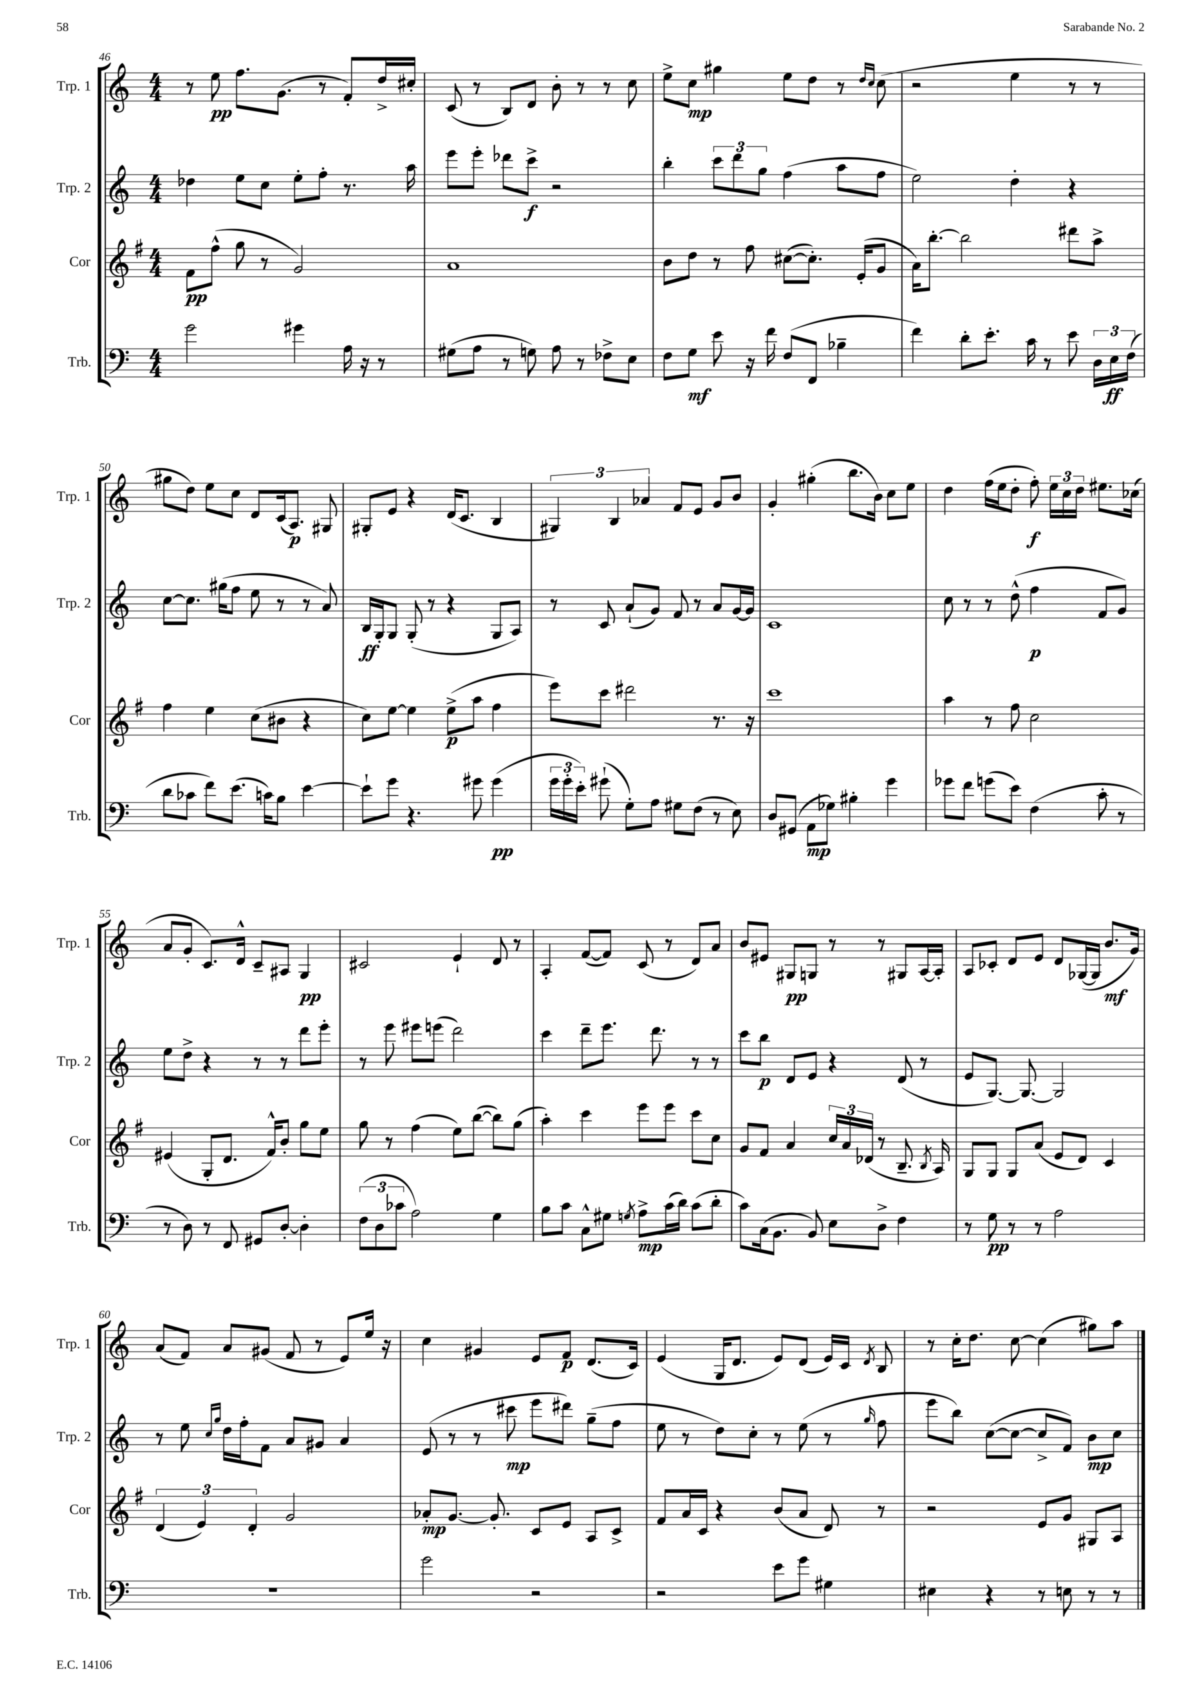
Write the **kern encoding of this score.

**kern	**dynam	**kern	**dynam	**kern	**dynam	**kern	**dynam
*part4	*part4	*part3	*part3	*part2	*part2	*part1	*part1
*staff4	*staff4	*staff3	*staff3	*staff2	*staff2	*staff1	*staff1
*I"Trb.	*	*I"Cor	*	*I"Trp. 2	*	*I"Trp. 1	*
*I'Trb.	*	*I'Cor	*	*I'Trp. 2	*	*I'Trp. 1	*
*clefF4	*	*clefG2	*	*clefG2	*	*clefG2	*
*k[]	*	*k[f#]	*	*k[]	*	*k[]	*
*M4/4	*	*M4/4	*	*M4/4	*	*M4/4	*
=46	=46	=46	=46	=46	=46	=46	=46
2g\	.	8f#\L	pp	4dd-X\	.	8r	.
.	.	(8ff#^^\J	.	.	.	8ee\	pp
.	.	8gg\	.	8ee\L	.	8.ff\L	.
.	.	8r	.	8cc\J	.	.	.
.	.	.	.	.	.	(8.g\J	.
4g#X\	.	2g/)	.	8ee'\L	.	.	.
.	.	.	.	8ff'\J	.	8r	.
16A\	.	.	.	8.r	.	8f'/L)	.
16r	.	.	.	.	.	.	.
8r	.	.	.	.	.	16dd^/L	.
.	.	.	.	16aa\	.	16cc#X'/JJ	.
=47	=47	=47	=47	=47	=47	=47	=47
(8G#X\L	.	1a	.	8eee\L	.	(8c/	.
8A\J	.	.	.	8eee'\J	.	8r	.
8r	.	.	.	8ddd-X\L	.	8B/L)	.
8Gn\)	.	.	.	8ccc^\J	f	8d/J	.
8A\	.	.	.	2r	.	8b'\	.
8r	.	.	.	.	.	8r	.
8F-X^\L	.	.	.	.	.	8r	.
8E\J	.	.	.	.	.	8cc\	.
=48	=48	=48	=48	=48	=48	=48	=48
8F\L	.	8b\L	.	4bb'\	.	8ee^\L	.
8G\J	mf	8dd\J	.	.	.	8cc\J	mp
8e\	.	8r	.	12ccc\L	.	4gg#X\	.
.	.	.	.	12ddd\	.	.	.
16r	.	8ff#\	.	.	.	.	.
.	.	.	.	12gg\J	.	.	.
16f\	.	.	.	.	.	.	.
(8F/L	.	([8cc#X\L	.	(4ff\	.	8ee\L	.
8FF/J	.	8.cc#'\J])	.	.	.	8dd\J	.
4B-X~\	.	.	.	8aa\L	.	8r	.
.	.	(16e'/KL	.	.	.	.	.
.	.	.	.	.	.	16qqdd/LL	.
.	.	.	.	.	.	16qqcc/JJ	.
.	.	8g/J	.	8ff\J	.	(8cc\	.
=49	=49	=49	=49	=49	=49	=49	=49
4f\)	.	16a\KL)	.	2ee\)	.	2r	.
.	.	[8.bb'\J	.	.	.	.	.
8d'\L	.	2bb\]	.	.	.	.	.
8.e'\J	.	.	.	.	.	.	.
.	.	.	.	4dd'\	.	4ee\	.
16c\	.	.	.	.	.	.	.
8r	.	.	.	.	.	.	.
8e\	.	8ddd#X\L	.	4r	.	8r	.
24D\LL	.	8aa^\J	.	.	.	8r	.
24E\	ff	.	.	.	.	.	.
(24F\JJ	.	.	.	.	.	.	.
!!LO:LB:g=z
=50	=50	=50	=50	=50	=50	=50	=50
8d\L	.	4ff#\	.	[8cc\L	.	8gg#X\L	.
8c-X\J	.	.	.	8.cc\J]	.	8dd\J)	.
8f\L)	.	4ee\	.	.	.	8ee\L	.
.	.	.	.	(16gg#X\KL	.	.	.
(8.e\J	.	.	.	8ff\J	.	8cc\J	.
.	.	(8cc\L	.	8ee\	.	8d/L	.
16cn\KL)	.	.	.	.	.	.	.
8B\J	.	8b#X\J	.	8r	.	(16c/k	.
.	.	.	.	.	.	8.A/J)	p
[4e\	.	4r	.	8r	.	.	.
.	.	.	.	8a/)	.	8G#X/	.
=51	=51	=51	=51	=51	=51	=51	=51
8e`\L]	.	8cc\L)	.	16B/LL	ff	8G#X'/L	.
.	.	.	.	16G'/J	.	.	.
8g\J	.	[8ee\J	.	8G/J	.	8e/J	.
4.r	.	4ee\]	.	(8G'/	.	4r	.
.	.	.	.	8r	.	.	.
.	.	(8ee^\L	p	4r	.	(16d/KL	.
.	.	.	.	.	.	8.c/J	.
8g#X\	.	8aa\J	.	.	.	.	.
(4g#\	pp	4ff#\	.	8G/L	.	4B/	.
.	.	.	.	8A/J)	.	.	.
=52	=52	=52	=52	=52	=52	=52	=52
24g\LL	.	8eee\L)	.	8r	.	6G#X/)	.
24g'\	.	.	.	.	.	.	.
24e'\JJ)	.	.	.	.	.	.	.
(8g#X`\	.	8ccc\J	.	8c/	.	.	.
.	.	.	.	.	.	6B/	.
8G'\L)	.	2ddd#X\	.	(8a`/L	.	.	.
.	.	.	.	.	.	6a-X/	.
8A\J	.	.	.	8g/J)	.	.	.
8G#X\L	.	.	.	8f/	.	8f/L	.
(8F\J	.	.	.	8r	.	8e/J	.
8r	.	8.r	.	8a/L	.	8g/L	.
8E\)	.	.	.	[16g/L	.	8b/J	.
.	.	16r	.	16g/JJ]	.	.	.
=53	=53	=53	=53	=53	=53	=53	=53
8D/L	.	1ccc	.	1c	.	4g'/	.
(8GG#X/J	.	.	.	.	.	.	.
8AA\L	mp	.	.	.	.	(4gg#X'\	.
8G-X\J)	.	.	.	.	.	.	.
4B#X'\	.	.	.	.	.	8.bb\L	.
.	.	.	.	.	.	16b\Jk)	.
4g\	.	.	.	.	.	8cc\L	.
.	.	.	.	.	.	8ee\J	.
=54	=54	=54	=54	=54	=54	=54	=54
8g-X\L	.	4aa\	.	8cc\	.	4dd\	.
8f\J	.	.	.	8r	.	.	.
(8gn\L	.	8r	.	8r	.	(16ff\LL	.
.	.	.	.	.	.	16ee\J	.
8e\J)	.	8ff#\	.	(8dd^^\	.	8dd'\J	.
(4F\	.	2cc\	.	4ff\	p	8ff'\)	f
.	.	.	.	.	.	24ee\LL	.
.	.	.	.	.	.	24cc\	.
.	.	.	.	.	.	24dd\JJ	.
8c'\	.	.	.	8f/L	.	8.ee#X\L	.
8r	.	.	.	8g/J)	.	.	.
.	.	.	.	.	.	(16cc-X\Jk	.
!!LO:LB:g=z
=55	=55	=55	=55	=55	=55	=55	=55
8r	.	(4e#X/	.	8ee\L	.	8a/L	.
8D\)	.	.	.	8dd^\J	.	8g'/J	.
8r	.	8G'/L	.	4r	.	8.c/L)	.
8FF/	.	8.d/J	.	.	.	.	.
.	.	.	.	.	.	16d^^/Jk	.
8GG#X/L	.	.	.	8r	.	8c~/L	.
.	.	16f#^^/KL)	.	.	.	.	.
[8D'/J	.	8b'/J	.	8r	.	8A#X/J	.
4D'\]	.	8gg\L	.	8ddd\L	.	4G/	pp
.	.	8ee\J	.	8eee'\J	.	.	.
=56	=56	=56	=56	=56	=56	=56	=56
(12F\L	.	8gg\	.	8r	.	2c#X/	.
12D\	.	.	.	.	.	.	.
.	.	8r	.	8eee\	.	.	.
12c-X\J	.	.	.	.	.	.	.
2A\)	.	(4ff#\	.	8eee#X\L	.	.	.
.	.	.	.	(8eeen\J	.	.	.
.	.	8ee\L)	.	2ddd\)	.	4e`/	.
.	.	([8bb\J	.	.	.	.	.
4G\	.	8bb\L])	.	.	.	8d/	.
.	.	(8gg\J	.	.	.	8r	.
=57	=57	=57	=57	=57	=57	=57	=57
8B\L	.	4aa'\)	.	4ccc\	.	4A'/	.
8c\J	.	.	.	.	.	.	.
8C^^\L	.	4ccc\	.	8ddd~\L	.	([8f/L	.
8G#X\J	.	.	.	8.eee\J	.	8f/J])	.
8qGn/	.	.	.	.	.	.	.
8A^\L	mp	8eee\L	.	.	.	(8c/	.
.	.	.	.	8.ddd\	.	.	.
(16c\L	.	8eee\J	.	.	.	8r	.
16d\JJ)	.	.	.	.	.	.	.
(8c\L	.	8ccc\L	.	8r	.	8d/L)	.
8d'\J	.	8cc\J	.	8r	.	8a/J	.
=58	=58	=58	=58	=58	=58	=58	=58
8c\L)	.	8g/L	.	8ccc\L	.	8b/L	.
(16C\k	.	8f#/J	.	8bb\J	p	8e#X/J	.
8.BB\J	.	.	.	.	.	.	.
.	.	4a/	.	8d/L	.	8G#X/L	pp
8BB/)	.	.	.	8e/J	.	8Gn/J	.
8E\L	.	24cc/LL	.	4r	.	8r	.
.	.	24a/	.	.	.	.	.
.	.	(24d-X/JJ	.	.	.	.	.
8D^\J	.	8r	.	.	.	8r	.
4F\	.	8.B~/	.	(8d/	.	8G#X/L	.
.	.	.	.	8r	.	[16A/L	.
.	.	8qB/	.	.	.	.	.
.	.	16A/)	.	.	.	16A'/JJ]	.
=59	=59	=59	=59	=59	=59	=59	=59
8r	.	8G/L	.	8e/L	.	8A/L	.
8G\	pp	8G/J	.	[8.G/J)	.	8c-X'/J	.
8r	.	8G/L	.	.	.	8d/L	.
.	.	.	.	8.G/_	.	.	.
8r	.	(8a/J	.	.	.	8e/J	.
2A\	.	8e/L	.	2G/]	.	8d/L	.
.	.	8d/J)	.	.	.	([16G-X/L	.
.	.	.	.	.	.	16G-/JJ]	.
.	.	4c/	.	.	.	8.b/L	mf
.	.	.	.	.	.	16g/Jk)	.
!!LO:LB:g=z
=60	=60	=60	=60	=60	=60	=60	=60
1r	.	(6d/	.	8r	.	(8a/L	.
.	.	.	.	8ee\	.	8f/J)	.
.	.	6e/)	.	.	.	.	.
.	.	.	.	16qqcc/LL	.	.	.
.	.	.	.	16qqgg/JJ	.	.	.
.	.	.	.	16dd\LL	.	8a/L	.
.	.	.	.	16ff'\J	.	.	.
.	.	6d'/	.	.	.	.	.
.	.	.	.	8f\J	.	(8g#X/J	.
.	.	2g/	.	8a/L	.	8f/	.
.	.	.	.	8g#X/J	.	8r	.
.	.	.	.	4a/	.	8e/L)	.
.	.	.	.	.	.	16ee/Jk	.
.	.	.	.	.	.	16r	.
=61	=61	=61	=61	=61	=61	=61	=61
2g\	.	8a-X'/L	mp	(8e/	.	4cc\	.
.	.	[8.g/J	.	8r	.	.	.
.	.	.	.	8r	.	4g#X/	.
.	.	8.g'/]	.	.	.	.	.
.	.	.	.	8ccc#X\	mp	.	.
2r	.	8c/L	.	8eee\L	.	8e/L	.
.	.	8e/J	.	8ddd#X\J)	.	8f/J	p
.	.	8A/L	.	(8gg~\L	.	(8.d/L	.
.	.	8c^/J	.	8ff\J	.	.	.
.	.	.	.	.	.	16c/Jk)	.
=62	=62	=62	=62	=62	=62	=62	=62
2r	.	8f#/L	.	8ee\	.	(4e/	.
.	.	16a/L	.	8r	.	.	.
.	.	16c/JJ	.	.	.	.	.
.	.	4r	.	8dd\L)	.	16G/KL	.
.	.	.	.	.	.	8.d/J	.
.	.	.	.	8cc'\J	.	.	.
8e\L	.	(8b/L	.	8r	.	8e/L)	.
8g\J	.	8a/J	.	(8ee\	.	(8d/J	.
4G#X\	.	8d/)	.	8r	.	16e/LL)	.
.	.	.	.	.	.	16c/JJ	.
.	.	.	.	16qqgg/	.	8qd/	.
.	.	8r	.	8ff\	.	8B/	.
=63	=63	=63	=63	=63	=63	=63	=63
4E#X\	.	2r	.	8eee\L	.	8r	.
.	.	.	.	8bb\J)	.	16cc'\KL	.
.	.	.	.	.	.	8.dd\J	.
4r	.	.	.	([8cc\L	.	.	.
.	.	.	.	8cc\J_	.	[8cc\	.
8r	.	8e/L	.	8cc^/L]	.	(4cc\]	.
8En\	.	8g/J	.	8f/J)	.	.	.
8r	.	8G#X/L	.	8b\L	mp	8gg#X\L)	.
8r	.	8A/J	.	8cc\J	.	8aa\J	.
==	==	==	==	==	==	==	==
*-	*-	*-	*-	*-	*-	*-	*-
